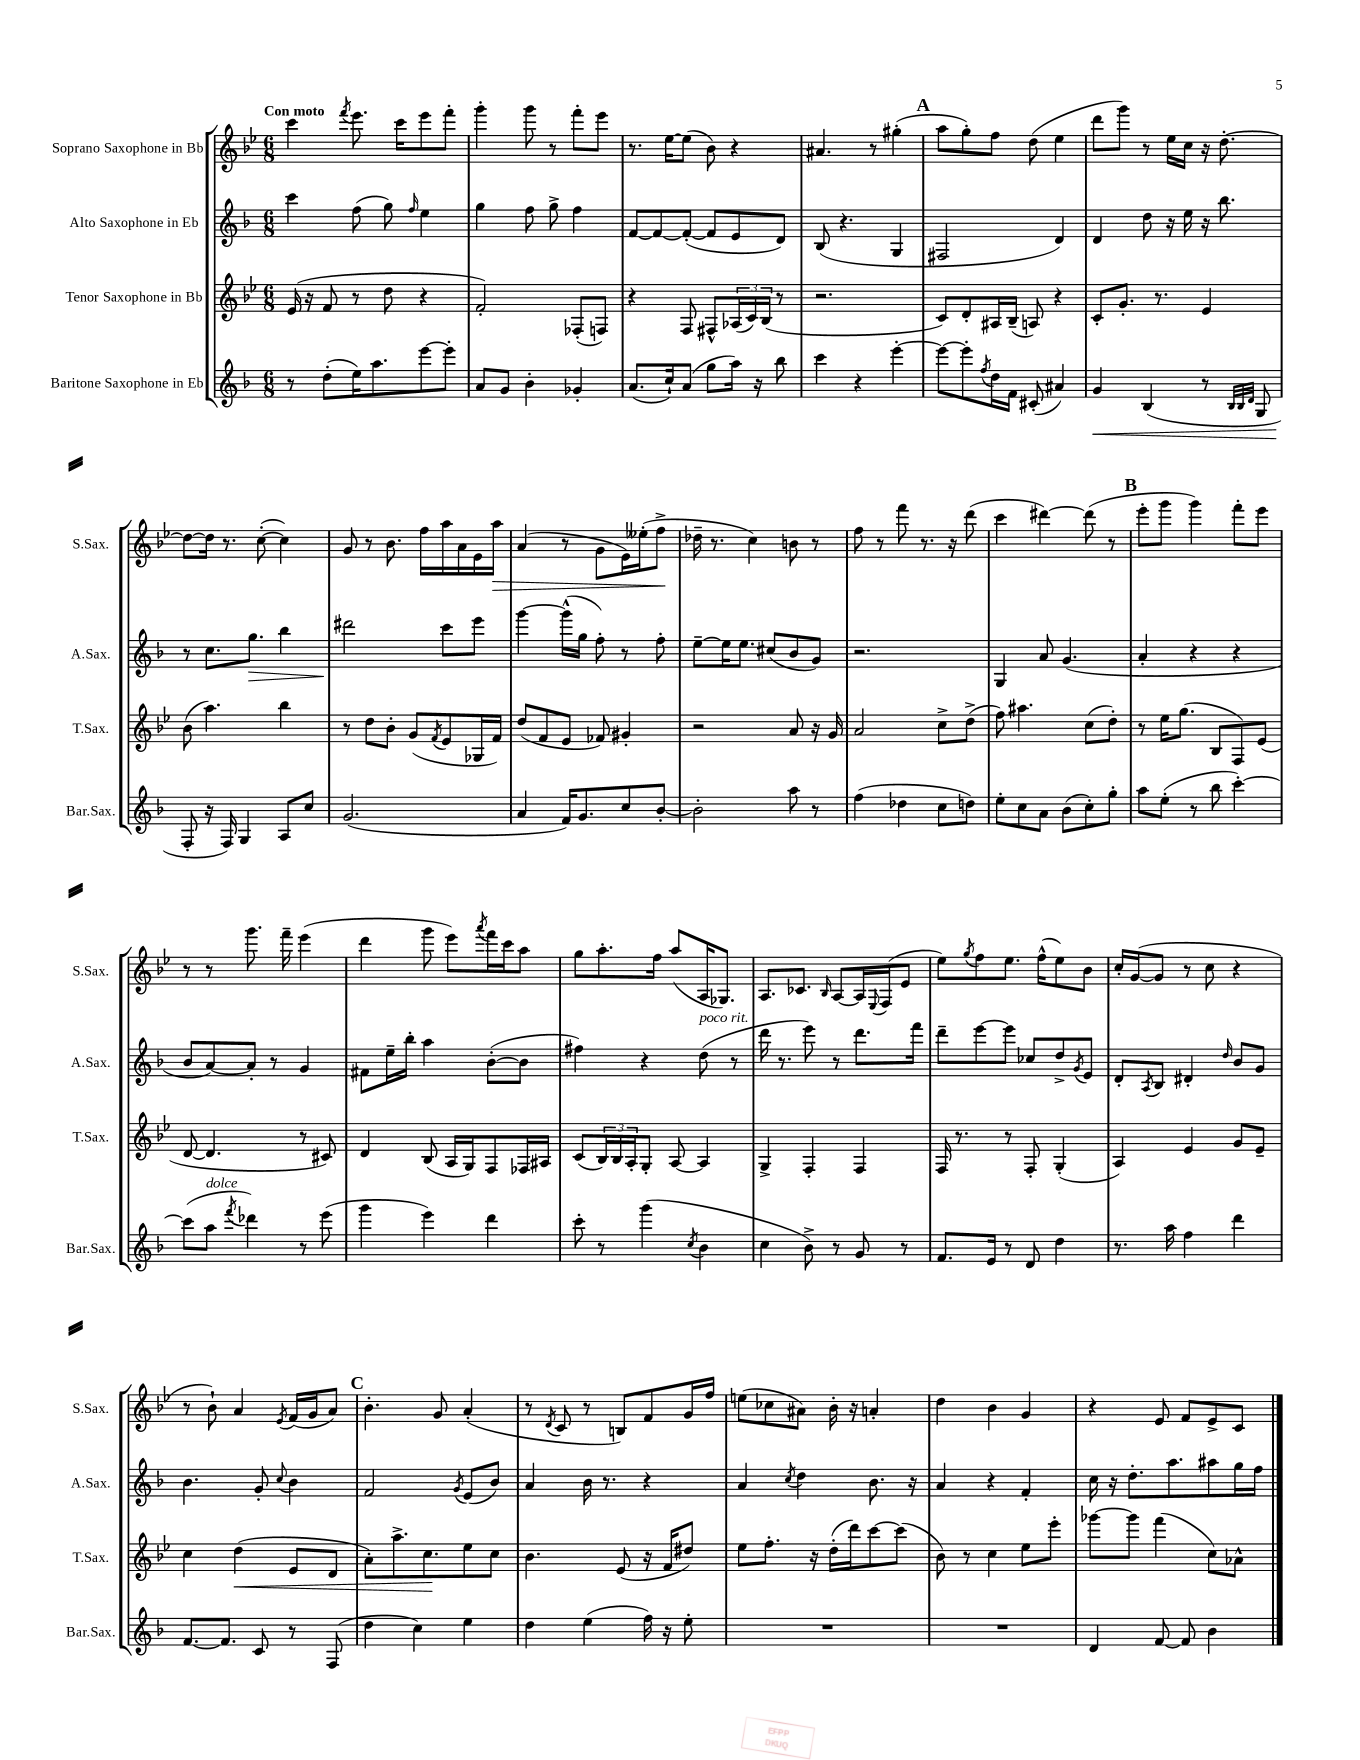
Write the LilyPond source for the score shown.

<<
\new StaffGroup <<
\new Staff = "s0" \with { instrumentName = "Soprano Saxophone in Bb" shortInstrumentName = "S.Sax." } {
    \clef treble \key bes \major \numericTimeSignature \time 6/8 \tempo "Con moto"
    c'''4 \acciaccatura { f'''8 } ees'''8. c'''16 ees'''8 f'''8-. |
    g'''4-. g'''8 r8 f'''8-. ees'''8 |
    r8. ees''16~ ees''8( bes'8) r4 |
    ais'4. r8 gis''4-.( |
    \mark \markup { \bold "A" } a''8 g''8-.) f''8 d''8( ees''4 |
    d'''8 g'''8) r8 ees''16 c''16 r16 d''8.~-. |
    d''8~ d''16 r8. c''8~-.( c''4) |
    g'8 r8 bes'8. f''16 a''16 a'16 ees'16 a''16\> |
    a'4( r8 g'8 ees'16) eeses''16-.( f''8->\! |
    des''16-- r8. c''4) b'8 r8 |
    f''8 r8 f'''8 r8. r16 d'''8( |
    c'''4 dis'''4~) dis'''8( r8 |
    \mark \markup { \bold "B" } ees'''8-. g'''8 g'''4) f'''8-. ees'''8 |
    r8 r8 g'''8. f'''16-- ees'''4( |
    d'''4 g'''8 ees'''8) \acciaccatura { a'''8 } f'''16 c'''16 a''8 |
    g''8 a''8.-. f''16 a''8( a16 ges8.) |
    a8. ces'8. \grace { bes16 } a8~ a16 \appoggiatura { ees8 } f16( ees'8 |
    ees''8) \acciaccatura { g''8 } f''8 ees''8. f''16-^( ees''8) bes'8 |
    c''16-. g'16~( g'8 r8 c''8 r4 |
    r8 bes'8-!) a'4 \acciaccatura { ees'8 } f'16( g'16 a'8) |
    \mark \markup { \bold "C" } bes'4.-. g'8 a'4-.( |
    r8 \acciaccatura { d'8 } c'8 r8 b8) f'8 g'16 f''16 |
    e''8( ces''8 ais'8) bes'16-. r16 a'4-. |
    d''4 bes'4 g'4 |
    r4 ees'8 f'8 ees'8-> c'8 \bar "|." |
}
\new Staff = "s1" \with { instrumentName = "Alto Saxophone in Eb" shortInstrumentName = "A.Sax." } {
    \clef treble \key f \major \numericTimeSignature \time 6/8
    c'''4 f''8( g''8) \grace { f''16 } e''4 |
    g''4 f''8 g''8-> f''4 |
    f'8~ f'8~ f'8~-.( f'8 e'8 d'8) |
    bes8( r4. g4 |
    \mark \markup { \bold "A" } fis2 d'4) |
    d'4 d''8 r16 e''16 r16 bes''8. |
    r8 c''8. g''8.\> bes''4 |
    dis'''2\! c'''8 e'''8 |
    g'''4~ g'''16-^( g''16 f''8-.) r8 f''8-. |
    e''8~-- e''16 e''8. cis''8( bes'8 g'8) |
    r2. |
    g4 a'8 g'4.( |
    \mark \markup { \bold "B" } a'4-. r4 r4 |
    bes'8 a'8~) a'8-. r8 g'4 |
    fis'8 e''16-- bes''16-. a''4 bes'8~-.( bes'8 |
    fis''4) r4 d''8^\markup { \italic "poco rit." }( r8 |
    d'''16 r8. e'''8) r8 d'''8. f'''16 |
    d'''8-- e'''8~ e'''8 ces''8 d''8-> \acciaccatura { g'8 } e'8 |
    d'8-. \acciaccatura { a8 } bes8 dis'4-. \grace { d''16 } bes'8 g'8 |
    bes'4. g'8-. \appoggiatura { c''8 } bes'4 |
    \mark \markup { \bold "C" } f'2 \acciaccatura { g'8 } e'8( bes'8) |
    a'4 bes'16 r8. r4 |
    a'4 \acciaccatura { c''8 } d''4 bes'8. r16 |
    a'4 r4 f'4-. |
    c''16 r16 d''8.-. a''8. ais''8 g''16 f''16 \bar "|." |
}
\new Staff = "s2" \with { instrumentName = "Tenor Saxophone in Bb" shortInstrumentName = "T.Sax." } {
    \clef treble \key bes \major \numericTimeSignature \time 6/8
    ees'16( r16 f'8 r8 d''8 r4 |
    f'2-.) fes8-.( f8) |
    r4 f8 fis8-^ \tuplet 3/2 { aes16( c'16) bes16( } r8 |
    r2. |
    \mark \markup { \bold "A" } c'8) d'8-. ais16 bes16--( a8) r4 |
    c'8-. g'8.-. r8. ees'4 |
    bes'8( a''4.) bes''4 |
    r8 d''8 bes'8-. g'8( \acciaccatura { f'8 } ees'8 ges16 f'16) |
    d''8( f'8 ees'8 fes'8) gis'4-. |
    r2 a'8 r16 g'16 |
    a'2 c''8-> d''8->( |
    f''8) ais''4. c''8( d''8-.) |
    \mark \markup { \bold "B" } r8 ees''16 g''8.( bes8 f8) ees'8( |
    d'8~ d'4. r8 cis'8) |
    d'4 bes8( a16 g16) f8 fes16 ais16 |
    c'8( \tuplet 3/2 { bes16) bes16 a16-. } g8-. a8~ a4 |
    g4-> f4-. f4 |
    f16 r8. r8 f8-. g4-.( |
    a4) ees'4 g'8 ees'8-- |
    c''4 d''4\<( ees'8 d'8 |
    \mark \markup { \bold "C" } a'8-.) a''8.-> c''8.\! ees''8 c''8 |
    bes'4. ees'8( r16 f'16 dis''8) |
    ees''8 f''8.-. r16 d''16-.( d'''16) c'''8~ c'''8( |
    bes'8) r8 c''4 ees''8 ees'''8-. |
    ges'''8~ ges'''8 f'''4( c''8) aes'8-^ \bar "|." |
}
\new Staff = "s3" \with { instrumentName = "Baritone Saxophone in Eb" shortInstrumentName = "Bar.Sax." } {
    \clef treble \key f \major \numericTimeSignature \time 6/8
    r8 d''8-.( e''16) a''8. e'''8~ e'''8-. |
    a'8 g'8 bes'4-. ges'4-. |
    a'8.( c''16-!) a'8( g''8 a''16) r16 bes''8 |
    c'''4 r4 e'''4~-. |
    \mark \markup { \bold "A" } e'''8~ e'''8-. \acciaccatura { f''8 } d''16 f'16 cis'8-.( ais'4) |
    g'4\< bes4( r8 \grace { bes32 bes32 d'32 } g8 |
    f8-.\! r16 f16) g4 a8 c''8 |
    g'2.( |
    a'4 f'16) g'8. c''8 bes'8~-. |
    bes'2-. a''8 r8 |
    f''4( des''4 c''8 d''8) |
    e''8-. c''8 a'8 bes'8( c''8-.) g''8-. |
    \mark \markup { \bold "B" } a''8 e''8-.( r8 bes''8 c'''4~-.) |
    c'''8( a''8^\markup { \italic "dolce" } \acciaccatura { f'''8 } des'''4) r8 e'''8( |
    g'''4 e'''4) d'''4 |
    c'''8-. r8 g'''4( \acciaccatura { c''8 } bes'4 |
    c''4 bes'8->) r8 g'8 r8 |
    f'8. e'16 r8 d'8 d''4 |
    r8. a''16 f''4 d'''4 |
    f'8.~ f'8. c'8 r8 f8( |
    \mark \markup { \bold "C" } d''4 c''4) e''4 |
    d''4 e''4( f''16) r16 e''8-. |
    R2. |
    R2. |
    d'4 f'8~ f'8 bes'4 \bar "|." |
}
>>
>>
\layout { \context { \Score \remove "Bar_number_engraver" } }
